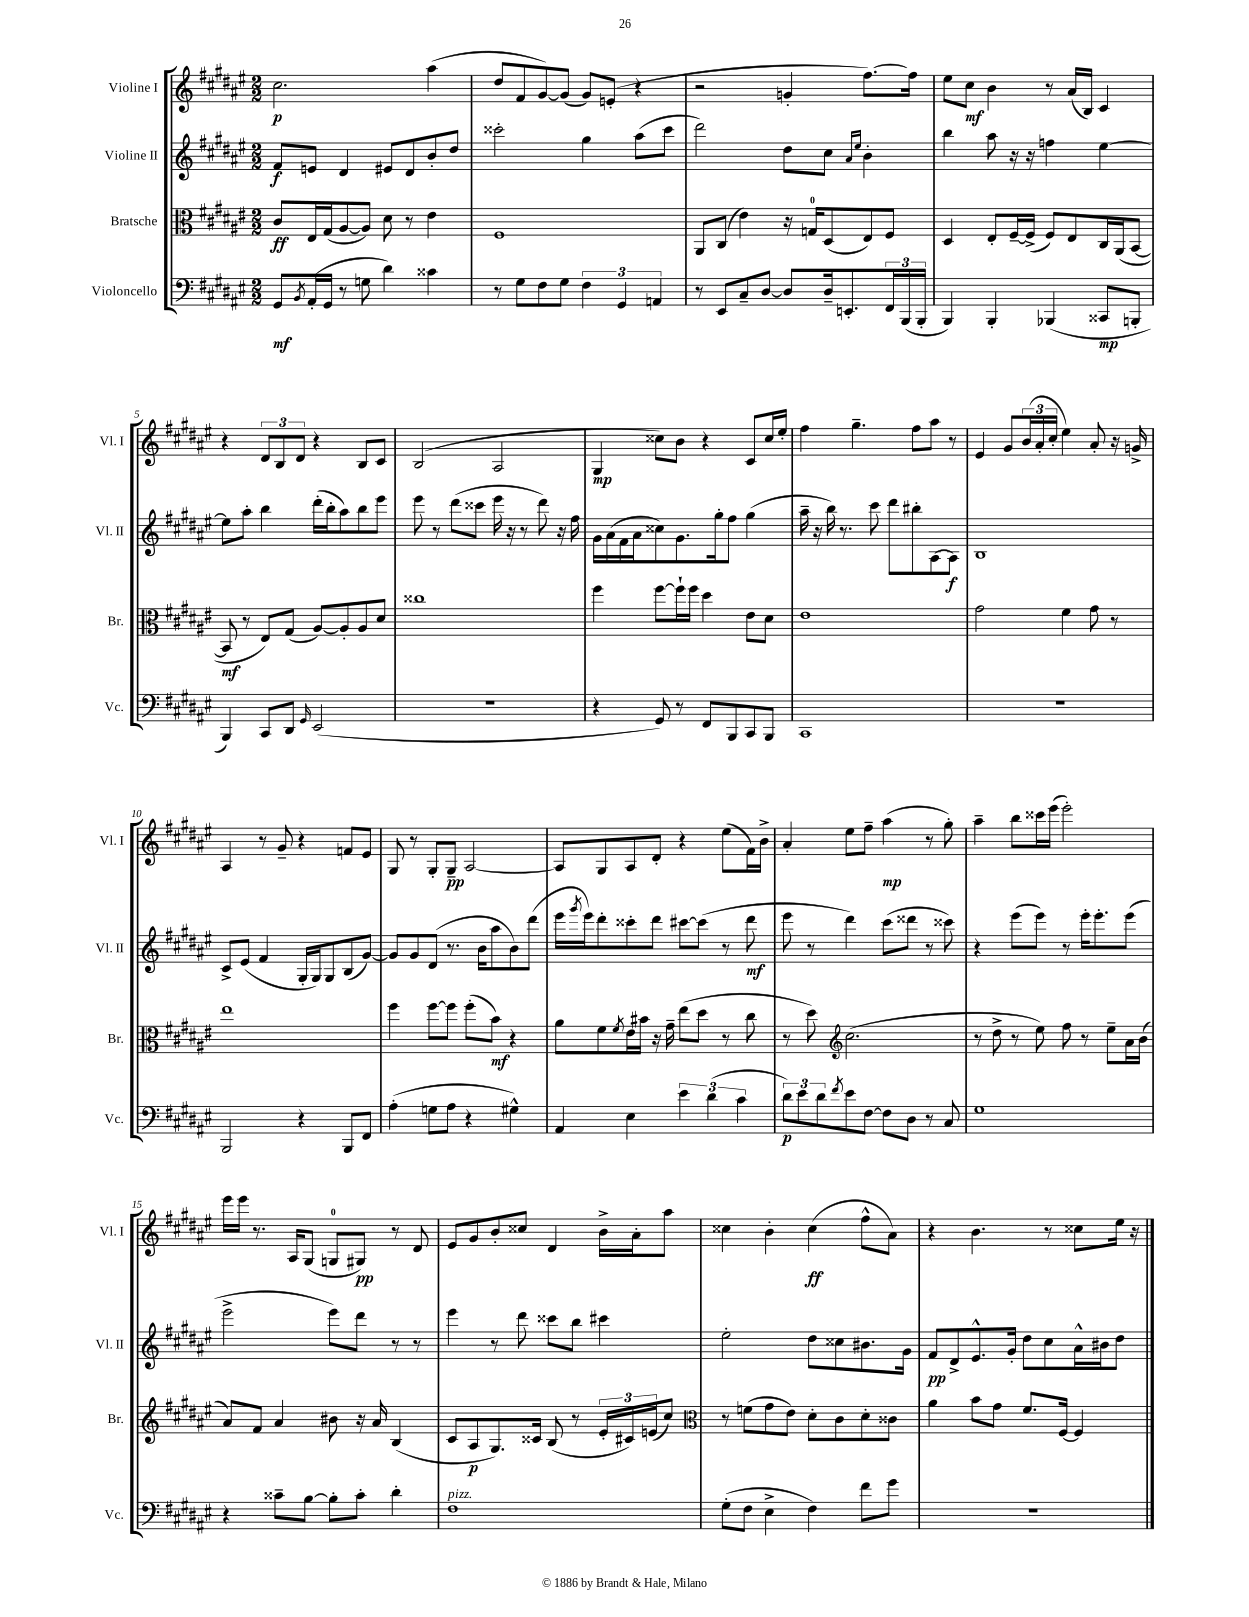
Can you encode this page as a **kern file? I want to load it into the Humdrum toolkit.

**kern	**kern	**kern	**kern
*staff4	*staff3	*staff2	*staff1
*clefF4	*clefC3	*clefG2	*clefG2
*k[f#c#g#d#a#e#]	*k[f#c#g#d#a#e#]	*k[f#c#g#d#a#e#]	*k[f#c#g#d#a#e#]
*M2/2	*M2/2	*M2/2	*M2/2
8GG#	8c#	8f#	2.cc#
8qBB	.	.	.
(16AA#'	16E#	8e	.
16GG#	(16G#	.	.
8r	[8A#	4d#	.
8G	8A#])	.	.
4d#)	8d#	8e#	.
.	8r	8d#	.
4c##	4e#	8b'	(4aa#
.	.	8dd#	.
=	=	=	=
8r	1F#	2ccc##'	8dd#
8G#	.	.	8f#
8F#	.	.	[8g#)
8G#	.	.	(8g#]
6F#	.	4gg#	8g#)
.	.	.	(8e'
6GG#	.	.	.
.	.	(8aa#	4r
6AA	.	.	.
.	.	8ccc##	.
=	=	=	=
8r	8AA#	2ddd#)	2r
8EE#	(8C#	.	.
8C#~	4e#)	.	.
[8D#	.	.	.
8D#]	16r	8dd#	4g'
.	16G	.	.
16D#~	(8D#	8cc#	.
8.EE'	.	.	.
.	.	16qqa#	.
.	.	16qqee#	.
.	8E#)	4b'	[8.ff#)
24FF#	8F#	.	.
(24BBB	.	.	.
.	.	.	16ff#]
24BBB'	.	.	.
=	=	=	=
4BBB)	4D#	4bb	8ee#
.	.	.	8cc#
4BBB'	8E#'	8aa#	4b
.	[16F#~	16r	.
.	(16F#^]	16r	.
(4BBB-	8F#)	4ff	8r
.	8E#	.	(16a#
.	.	.	16B)
8CC##	16C#	[4ee#	4c#
.	(16AA#	.	.
8BBB'	[8BB	.	.
=	=	=	=
4BBB)	8BB]	8ee#]	4r
.	8r	8aa#'	.
8CC#	8E#)	4bb	12d#
.	.	.	12B
8DD#	(8G#	.	.
.	.	.	12d#
16qqGG#	.	.	.
(2EE#	[8A#)	(16ddd#'	4r
.	.	16bb'	.
.	8A#']	8aa#)	.
.	8A#	8bb	8B
.	8d#	8eee#	8c#
=	=	=	=
1r	1cc##	8eee#	(2B
.	.	8r	.
.	.	(8ddd#	.
.	.	8ccc##	.
.	.	16eee#	2A#
.	.	16r	.
.	.	8r	.
.	.	8ddd#)	.
.	.	16r	.
.	.	16ff#	.
=	=	=	=
4r	4ff#	16g#	4G#
.	.	(16a#	.
.	.	16f#	.
.	.	16a#	.
8GG#)	[8ff#	8cc##)	8cc##)
8r	16ff#`]	8.g#	8b
.	16ff#	.	.
8FF#	4dd#	.	4r
.	.	16gg#'	.
8BBB	.	8ff#	.
8CC#	8e#	(4gg#	8c#
8BBB	8d#	.	16cc##
.	.	.	16ee#'
=	=	=	=
1CC#	1e#	16aa#~	4ff#
.	.	16r	.
.	.	16bb)	.
.	.	8.r	.
.	.	.	4.gg#~
.	.	8ccc#	.
.	.	8ddd#	.
.	.	8bb#'	8ff#
.	.	[8A#	8aa#
.	.	8A#]	8r
=	=	=	=
1r	2g#	1B	4e#
.	.	.	8g#
.	.	.	(24b
.	.	.	24a#'
.	.	.	24cc#'
.	4f#	.	4ee#)
.	8g#	.	8a#'
.	8r	.	16r
.	.	.	16g^
=	=	=	=
2BBB	1ee#	8c#^	4A#
.	.	(8e#	.
.	.	4f#	8r
.	.	.	8g#~
4r	.	16G#'	4r
.	.	16G#)	.
.	.	8G#	.
8BBB	.	(8B	8f
8FF#	.	[8g#)	8e#
=	=	=	=
(4A#'	4ff#	8g#]	8G#
.	.	8g#	8r
8G	[8ff#	(8d#	8G#'
8A#	8ff#]	8.r	8G#~
4r	(8ff#'	.	[2A#
.	.	16b	.
.	8b)	8aa#	.
4G#^^)	4r	8b)	.
.	.	(8ddd#	.
=	=	=	=
4AA#	8a#	16eee#	8A#]
.	.	8qggg#	.
.	.	16eee#)	.
.	8f#	8ddd#'	8G#
.	8qf#	.	.
4E#	16e#	8ccc##'	8A#
.	16b#	.	.
.	16r	8ddd#	8d#'
.	16g#~	.	.
6e#	(8ee#	[8ccc#	4r
.	8dd#	(8ccc#]	.
(6d#	.	.	.
.	8r	8r	(8ee#
6c#	.	.	.
.	8cc#	8ddd#	16f#)
.	.	.	16b^
=	=	=	=
12d#)	8r	8eee#	4a#'
12e#	.	.	.
.	8dd#)	8r	.
12d#	.	.	.
*	*clefG2	*	*
8qf#	.	.	.
8e#	(2.cc#	4ddd#)	8ee#
[8F#	.	.	8ff#~
8F#]	.	(8ccc#	(4aa#
8D#	.	8ddd##	.
8r	.	8r	8r
8C#	.	8ccc##)	8gg#')
=	=	=	=
1G#	8r	4r	4aa#~
.	8dd#^	.	.
.	8r	(8eee#	8bb
.	8ee#)	8eee#)	16ccc##
.	.	.	(16eee#
.	8ff#	8r	2eee#')
.	8r	16eee#'	.
.	.	8.eee#'	.
.	8ee#~	.	.
.	16a#	(8eee#	.
.	(16b	.	.
=	=	=	=
4r	8a#)	2eee#^	16eee#
.	.	.	16eee#
.	8f#	.	8.r
8c##~	4a#	.	.
.	.	.	16A#
[8B	.	.	(8G#
8B']	8b#	8eee#)	8G
8c##'	16r	8ddd#	8G#)
.	16a#	.	.
4d#'	(4B	8r	8r
.	.	8r	8d#
=	=	=	=
1F#	8c#	4eee#	8e#
.	8A#	.	8g#
.	8.G#)	8r	8b'
.	.	8ddd#	8cc##
.	16c##	.	.
.	(8B	8ccc##	4d#
.	8r	8bb	.
.	24e#'	4ccc#	16b^
.	24c#)	.	.
.	.	.	16a#'
.	(24e	.	.
.	8cc#)	.	8aa#
=	=	=	=
*	*clefC3	*	*
(8G#'	8r	2ee#'	4cc##
8F#	(8f	.	.
4E#^	8g#	.	4b'
.	8e#)	.	.
4F#)	8d#'	8dd#	(4cc##
.	8c#	8cc##	.
8f#	8d#'	8.b#	8ff#^^
8g#	8c##	.	8a#)
.	.	16g#	.
=	=	=	=
1r	4a#	8f#	4r
.	.	8d#^	.
.	8b	8.e#^^	4.b
.	8g#	.	.
.	.	16g#'	.
.	8.f#	8dd#	.
.	.	8cc#	8r
.	[16F#	.	.
.	4F#]	16a#^^	8cc##
.	.	16b#	.
.	.	8dd#	16ee#
.	.	.	16r
==	==	==	==
*-	*-	*-	*-
